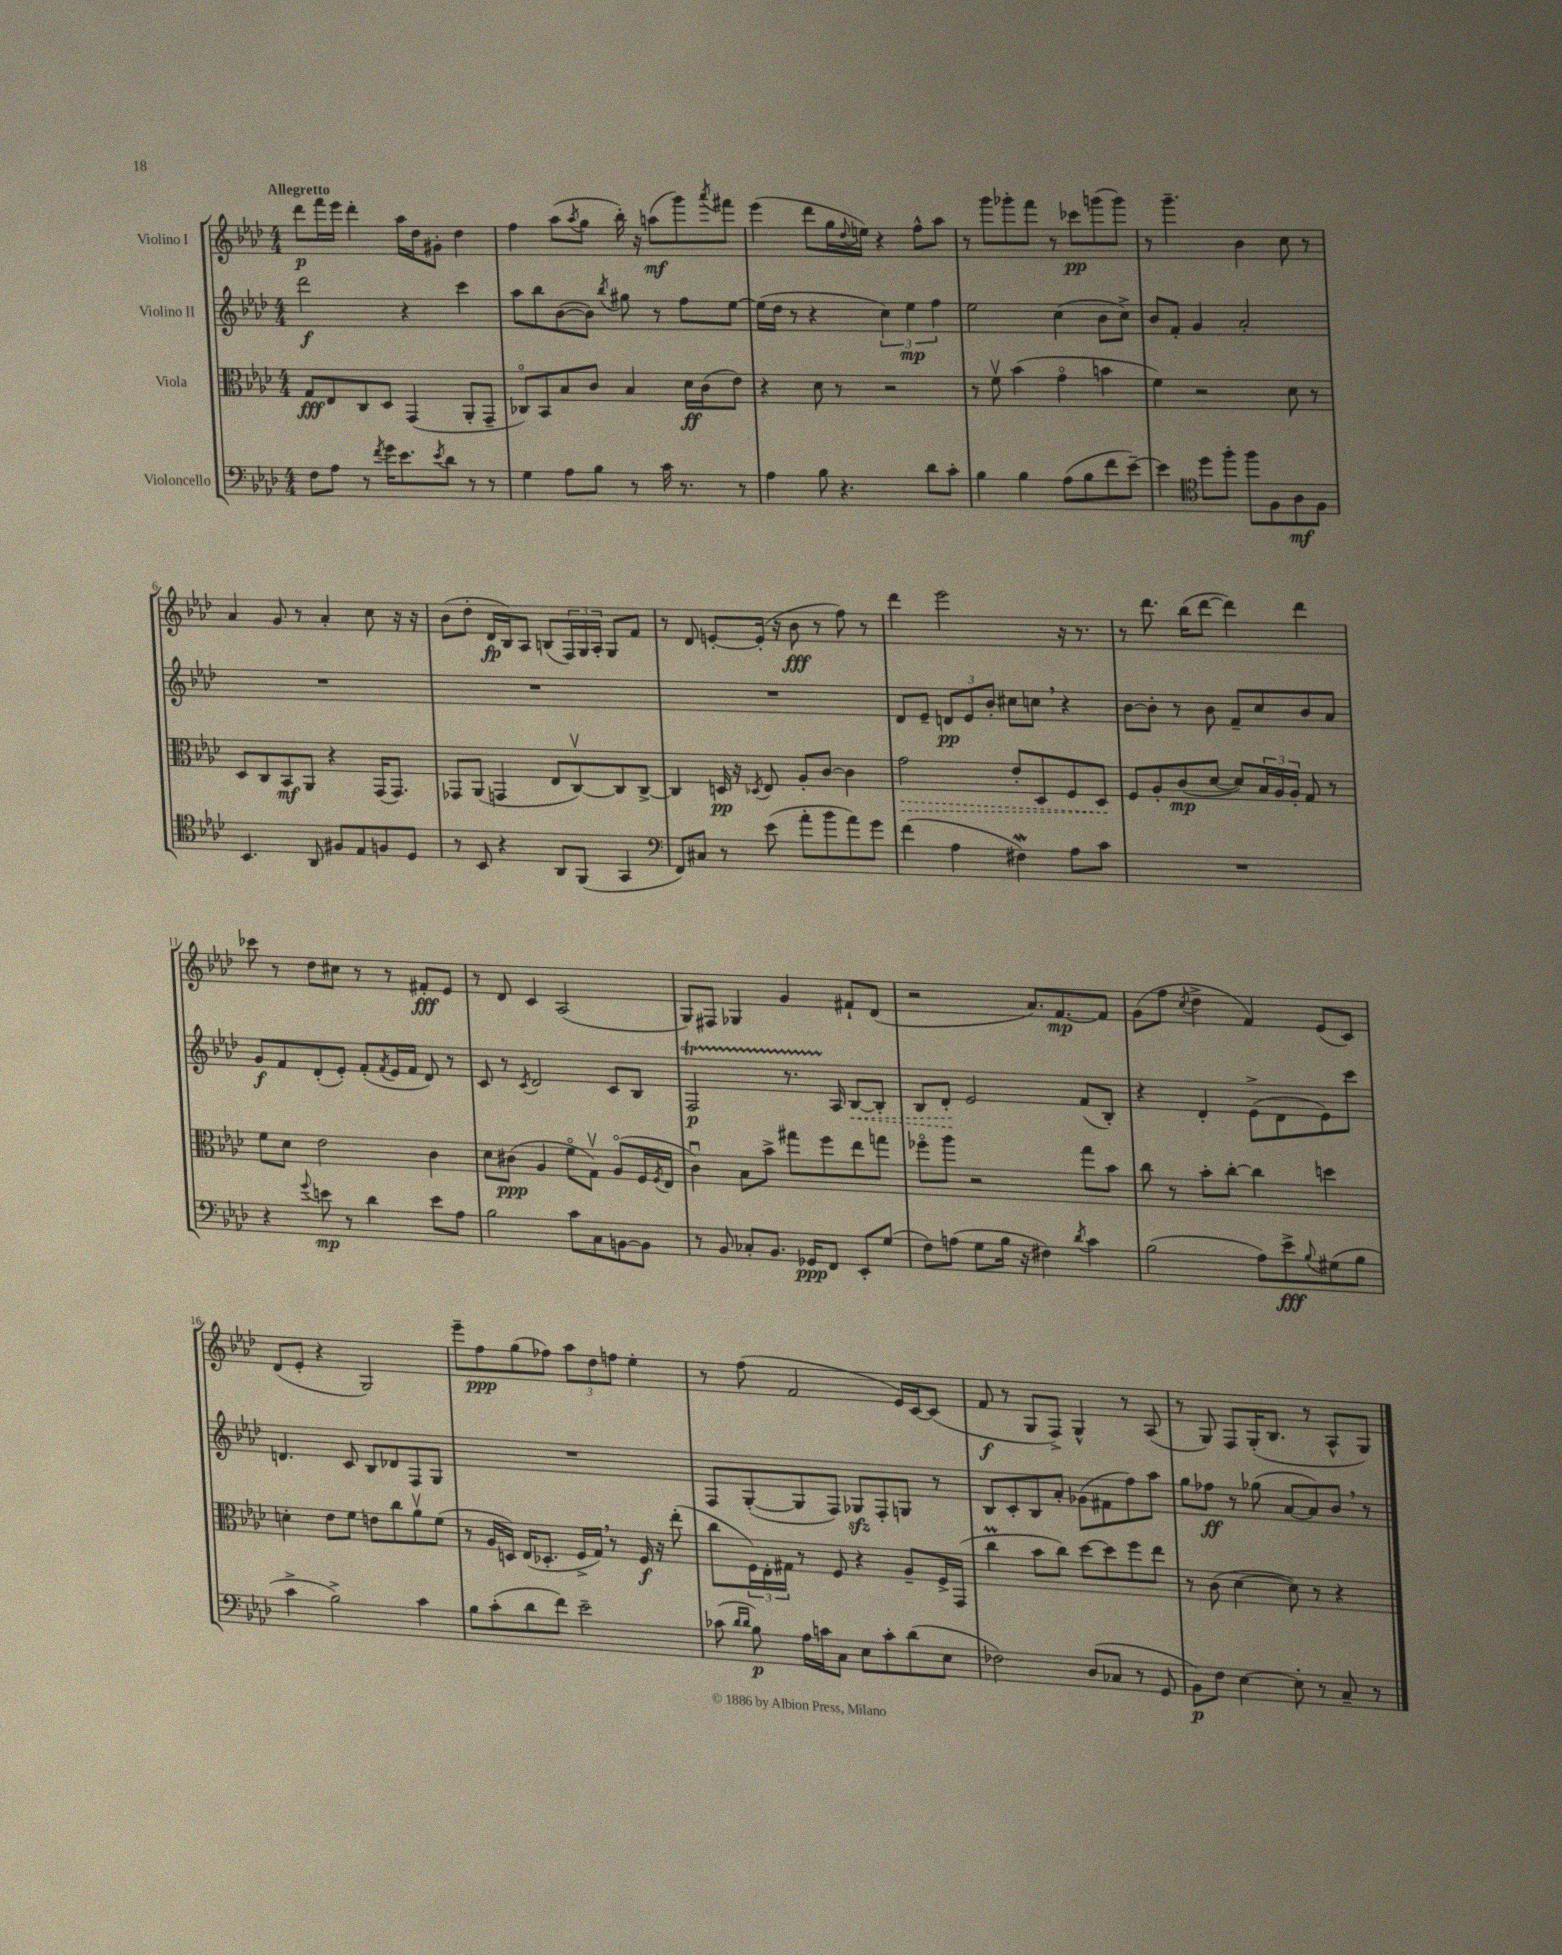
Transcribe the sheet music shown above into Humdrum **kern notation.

**kern	**kern	**kern	**kern
*staff4	*staff3	*staff2	*staff1
*clefF4	*clefC3	*clefG2	*clefG2
*k[b-e-a-d-]	*k[b-e-a-d-]	*k[b-e-a-d-]	*k[b-e-a-d-]
*M4/4	*M4/4	*M4/4	*M4/4
8F	8G	2ddd-	8ddd-
8A-	8E-	.	16fff
.	.	.	16eee-
8r	8C	.	4ddd-'
8qf	.	.	.
16g	8D-	.	.
8.e-	.	.	.
.	(4GG	4r	16aa-
.	.	.	16dd-
8qe-	.	.	.
8d-	.	.	8g#'
8r	8AA-'	4ccc	4dd-
8r	8GG~	.	.
=	=	=	=
4G	8C-o)	8aa-	4ff
.	8BB-	8bb-	.
8A-	8B-	([8b-	(8aa-
.	.	.	8qaa-
8B-	8c	8b-])	8gg
.	.	8qbb-	.
8r	4B-	8gg#	16bb-')
.	.	.	16r
16c	.	8r	(8aa
8.r	.	.	.
.	16d-	8ff	8ggg)
.	(16c	.	.
.	.	.	8qaaa-
8r	8e-)	[8ee-	8fff#
=	=	=	=
4A-	4r	(16ee-]	(4eee-
.	.	16dd-	.
.	.	8r	.
8B-	8d-	4r	8ddd-
4.r	8r	.	16gg
.	.	.	8qqdd-
.	.	.	16ee)
.	2r	6cc)	4r
.	.	6ee-	.
8d-	.	.	8ff^^
.	.	6ff	.
8c'	.	.	8aa-
=	=	=	=
4B-	8r	2ee-	8r
.	8fv	.	8ggg
4B-	(4b-	.	8ggg-'
.	.	.	8fff
(8A-	4go	(4cc	8r
8B-	.	.	8ccc-
8f	4b	8b-	(8ggg
[8e-~)	.	8cc^)	8ggg)
=	=	=	=
4e-]	4f)	8b-	8r
.	.	8f'	4.ggg~
*clefC4	*	*	*
8dd-	2r	4g	.
8ff'	.	.	.
8ff	.	2a-'	4b-
8F	.	.	.
8A-	8d-	.	8cc
8F	8r	.	8r
=	=	=	=
4.BB-	8D-	1r	4a-
.	8C	.	.
.	8BB-	.	8g
8AA-	8AA-	.	8r
8F#	4r	.	4a-'
8E-	.	.	.
8F	(16GG	.	8cc
.	8.GG)	.	.
8D-	.	.	16r
.	.	.	16r
=	=	=	=
8r	8GG-	1r	(8b-
8BB-	(8AA-	.	8dd-'
4r	4GG	.	16d-
.	.	.	16B-)
.	.	.	8A-
8AA-	8E-	.	(8B
(8FF	[8Cv)	.	24F)
.	.	.	24G
.	.	.	24A-'
4GG	8C]	.	8G
.	[8C^	.	8f
=	=	=	=
*clefF4	*	*	*
8FF)	4C]	1r	8r
8C#	.	.	8d-
8r	16D	.	[8e'
.	16r	.	.
.	8qD-	.	.
(8e-	8E-	.	(16e']
.	.	.	16r
8a-'	8A-'	.	8b-
8b-	[8c	.	8r
8a-)	4c]	.	8ff)
8g	.	.	8r
=	=	=	=
(4f	2g	8d-	4ddd-
.	.	8e-~	.
4A-	.	12d	2eee-
.	.	12e-	.
.	.	12b-'	.
4F#)	8e-'	8cc#	.
.	8D-	8cc	.
8A-	8F	4r	16r
.	.	.	8.r
8c	8D-	.	.
=	=	=	=
1r	8F	[8b-	8r
.	8A-'	8b-']	8.ddd-
.	(8c	8r	.
.	.	.	(16bb-
.	[8d-	8b-	[8ddd-
.	8d-])	8f~	4ddd-])
.	24B-	8cc	.
.	24A-	.	.
.	24A-'	.	.
.	8G	8b-	4ddd-
.	8r	8a-	.
=	=	=	=
4r	8f	8g	8ccc-
.	8d-	8f	8r
8qqg	.	.	.
8e	2e-	(8d-'	8dd-
8r	.	8e-')	8cc#
4d-	.	(8f'	8r
.	.	8qf	.
.	.	16e-	8r
.	.	16f	.
8e	4c	8d-)	8f#'
8A-	.	8r	8e-
=	=	=	=
2B-	8d-	8c	8r
.	(8c#	8r	8d-
.	.	8qc	.
.	4A-	2d-	4c
8c	8fo	.	(2A-
8C	8Gv)	.	.
[8BB	(8A-o	8c	.
8BB]	16F	8B-	.
.	8qF	.	.
.	16E-	.	.
=	=	=	=
8r	4cu)	2F	8G)
8BB-	.	.	8F#
8C-'	8B-	.	4G-
8.BB-	8b-^	.	.
.	8gg#	8.r	4g
16GG-	.	.	.
8FF	8ff	.	.
.	.	16A-	.
8EE-'	8ee-	[8B-	8f#`
(8G	8gg	8B-']	(8d-
=	=	=	=
8F)	8ff-o	8B-	2r
(8A	8aa-	8d-'	.
8G	2r	2e-	.
16B-	.	.	.
16r	.	.	.
4F#)	.	.	8.a-)
.	.	.	[8.f
8qd-	.	.	.
4c	8gg	(8f	.
.	8b-	8B-')	8f]
=	=	=	=
(2B-	8cc	4r	(8g
.	8r	.	8ff
.	.	.	8qcc
.	8b-'	4d-'	4dd-^
.	[8cc'	.	.
8A-)	4cc]	(8e-^	4f)
8e-^	.	8d-	.
8qqB-	.	.	.
(8G#	4dd	8e-)	(8e-
8B-	.	8ccc	8c)
=	=	=	=
4c^	4d'	4.d	(8d-
.	.	.	8e-'
2B-^)	8e-	.	4r
.	8f	8c	.
.	8e	8B-	2G)
.	8cc	8d-	.
4c	8a-v	8F	.
.	(8f	8G	.
=	=	=	=
8B-	8r	1r	8eee-~
(8c'	16A-	.	8ff
.	16D)	.	.
8d-	(16E-	.	(8gg
.	8.D-'	.	.
8f)	.	.	8ff-)
2e-~	16F^	.	12aa-
.	16G)	.	.
.	.	.	12dd-
.	8r	.	.
.	.	.	12ff
.	16F	.	4ee-'
.	16r	.	.
.	(8ee-'	.	.
=	=	=	=
(8c-	8cc	8F	8r
16qqd-	.	.	.
16qqd-	.	.	.
8B-)	24F)	([8G'	(8ff
.	24E-'	.	.
.	24G#	.	.
16A-	8r	8G]	2f
16c	.	.	.
8C	8F	8F)	.
8E-	4r	8G-	.
8c'	.	8F'	.
(8d-	8A-~	8G	16e-)
.	.	.	[16c
8E-	16F^	8r	(8c]
.	(16GG	.	.
=	=	=	=
2F-)	4cc	8B-	8f
.	.	8c'	8r
.	8b-	8B-	8G
.	8cc)	8a-'	8F^)
(8D-	[8dd-	(8g-	4G^^
8C-	8dd-]	8f#	.
8r	8ff	8ff)	8r
8GG	8ee-	8aa-	(8A-
=	=	=	=
8BB-)	8r	8gg	8r
8F	(8c	8ff-	8G)
[4E-	[4d-	8r	8F
.	.	(8gg-	(16G'
.	.	.	8.B-
8E-']	8d-])	[8a-	.
8r	8r	8a-])	8r
8C~	4r	8b-	8A-^^
8r	.	8r	8G)
==	==	==	==
*-	*-	*-	*-
